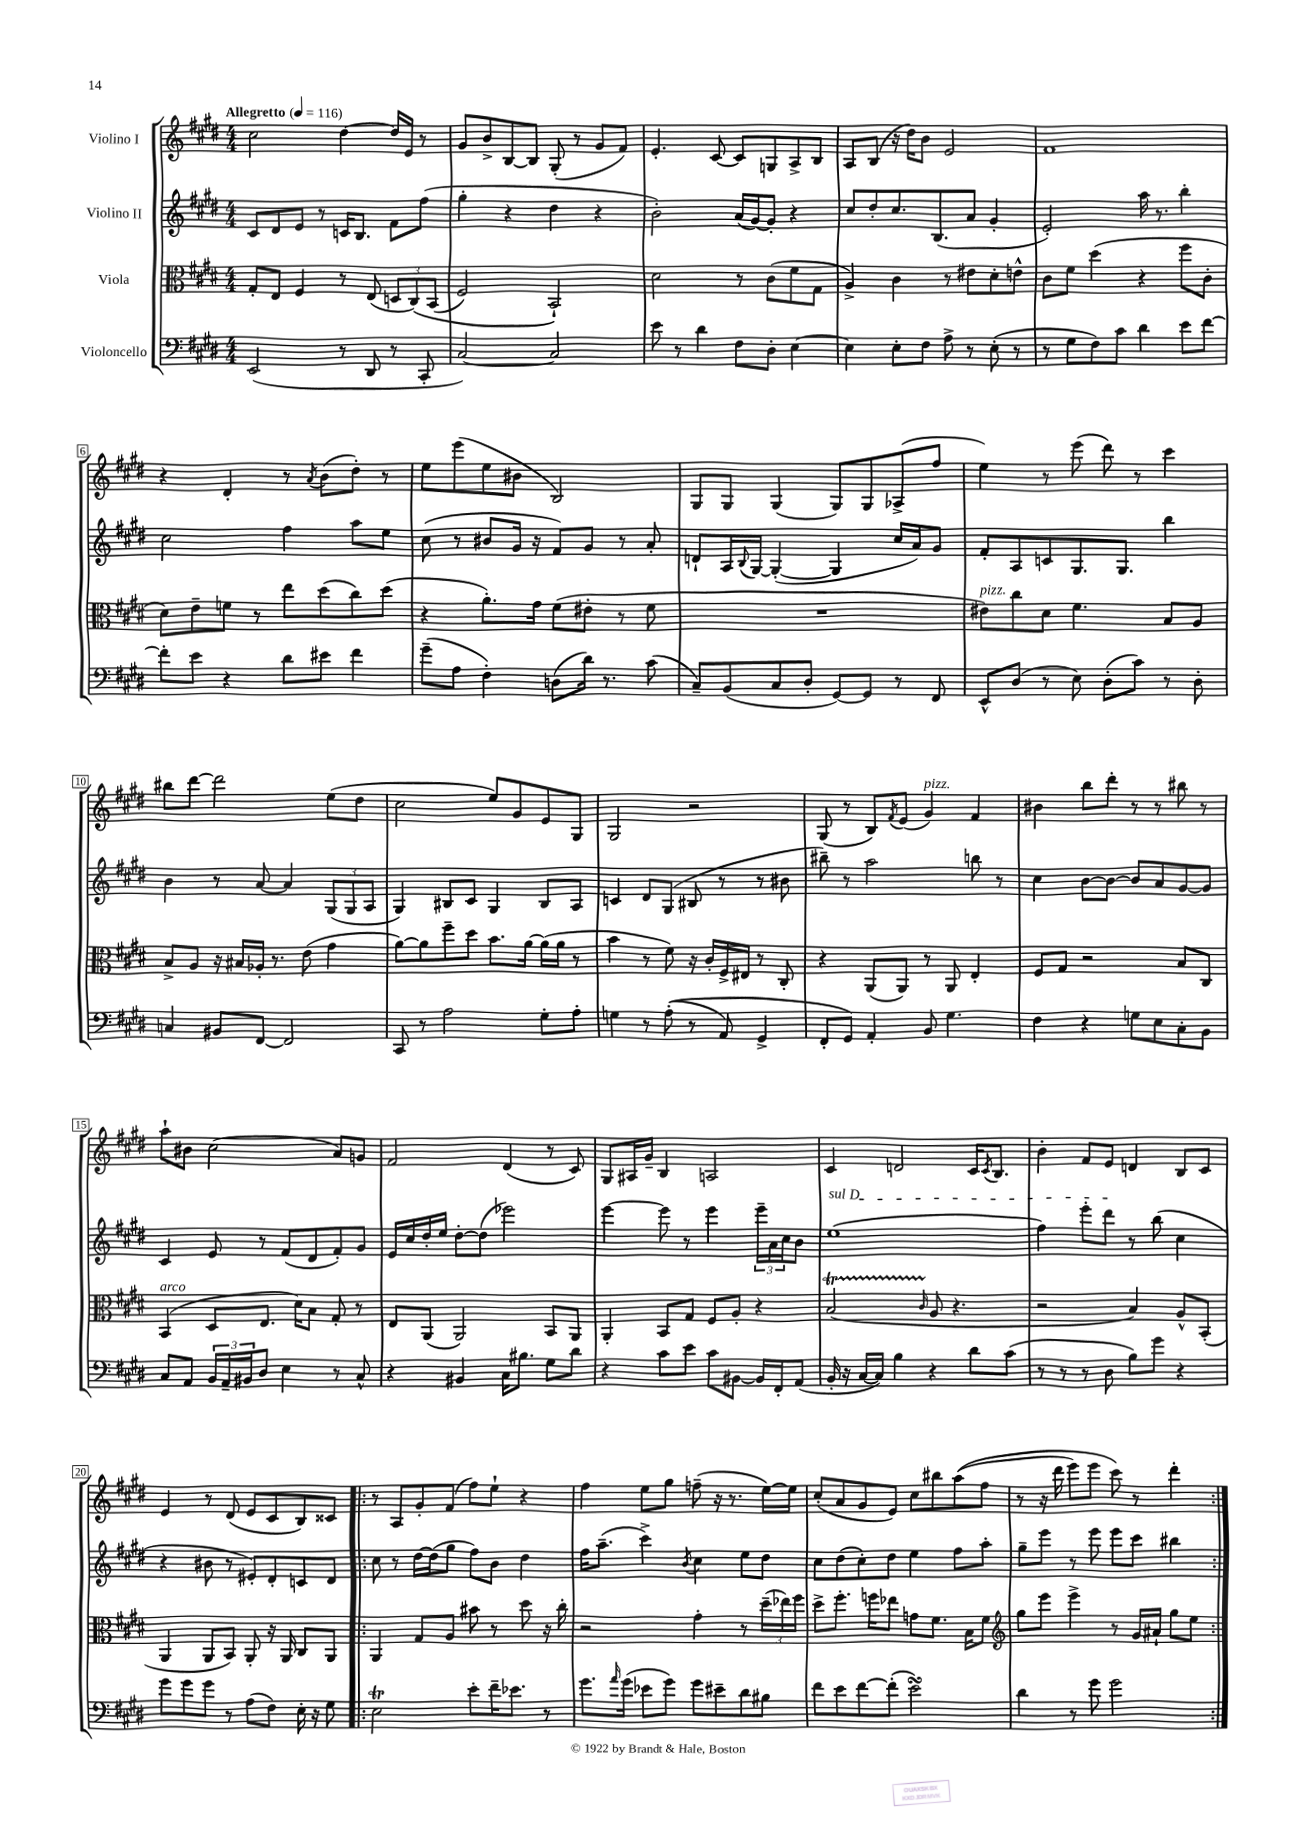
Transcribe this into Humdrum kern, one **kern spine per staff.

**kern	**kern	**kern	**kern
*staff4	*staff3	*staff2	*staff1
*clefF4	*clefC3	*clefG2	*clefG2
*k[f#c#g#d#]	*k[f#c#g#d#]	*k[f#c#g#d#]	*k[f#c#g#d#]
*M4/4	*M4/4	*M4/4	*M4/4
*MM116	*MM116	*MM116	*MM116
(2EE	8G#'	8c#	2cc#
.	8E	8d#	.
.	4F#	8e	.
.	.	8r	.
8r	8r	16c	[4dd#
.	.	8.B	.
8DD#	(8E	.	.
8r	12D	8f#	16dd#]
.	.	.	16e
.	&(12C#)	.	.
8CC#'	.	(8ff#	8r
.	(12BB	.	.
=	=	=	=
[2C#)	2F#)	4gg#'	8g#
.	.	.	8b^
.	.	4r	[8B
.	.	.	8B]
2C#]	2BB`&)	4dd#	(8G#'
.	.	.	8r
.	.	4r	8g#
.	.	.	8f#)
=	=	=	=
8e	2d#	2b')	4.e'
8r	.	.	.
4d#	.	.	.
.	.	.	[8c#
8F#	8r	(16a	8c#]
.	.	[16g#)	.
8D#'	(8c#	8g#']	8G
[4E	8f#	4r	8A^
.	8G#	.	8B
=	=	=	=
4E]	4A^)	8cc#	8A
.	.	8dd#'	(8B
8E'	4c#	8.cc#	16r
.	.	.	16dd#)
8F#	.	.	8b
.	.	(8.B	.
8A^	8r	.	2e
8r	8e#	8a	.
(8E'	8d#'	4g#'	.
8r	8e^^	.	.
=	=	=	=
8r	8c#	2e')	1f#
8G#	8f#	.	.
8F#)	(4dd#	.	.
8c#	.	.	.
4d#	4r	16aa	.
.	.	8.r	.
8e	8ff#	4bb'	.
[8f#	8c#'	.	.
=	=	=	=
8f#']	8d#)	2cc#	4r
8e	8e~	.	.
4r	8f	.	4d#'
.	8r	.	.
8d#	8ee	4ff#	8r
.	.	.	8qa
8e#	(8dd#	.	(8b
4f#	8cc#)	8aa	8dd#')
.	(8dd#	8ee	8r
=	=	=	=
(8g#~	4r	(8cc#	8ee
8A	.	8r	(8eee
4F#')	8.a')	8b#	8ee
.	.	16g#	8b#
.	16g#	16r	.
(8D	(8f#	8f#)	2B)
16d#)	8e#'	8g#	.
8.r	.	.	.
.	8r	8r	.
(8c#	8f#	8a'	.
=	=	=	=
8C#~)	1r	8d`	8G#
(8BB	.	16A	8G#
.	.	8qqB	.
.	.	[16G#	.
8C#	.	(4G#'_	(4G#
8D#'	.	.	.
[8GG#)	.	4G#]	8G#)
8GG#]	.	.	8G#
8r	.	16cc#	(8A-^
.	.	16a)	.
8FF#	.	8g#	8ff#
=	=	=	=
8EE^^	8e#)	8f#'	4ee)
(8D#	8cc#	8A	.
8r	8d#	8c	8r
8E)	4.f#	8.G#	(8eee
(8D#'	.	.	8ddd#)
.	.	8.G#	.
8c#)	.	.	8r
8r	8B	4bb	4ccc#
8D#'	8A	.	.
=	=	=	=
4C	8B^	4b	8bb#
.	8A	.	[8ddd#
8BB#	16r	8r	2ddd#]
.	16B#	.	.
[8FF#	16A-'	[8a	.
.	8.r	.	.
2FF#]	.	4a]	.
.	(8e	.	.
.	4g#	(12G#	(8ee
.	.	12G#	.
.	.	.	8dd#
.	.	12A	.
=	=	=	=
8CC#	[8a)	4G#)	2cc#
8r	8a]	.	.
2A	8ff#~	8B#	.
.	8dd#	8c#	.
.	8.b	4G#	8ee)
.	.	.	8g#
.	[16a	.	.
8G#'	(16a]	8B#	8e
.	16a	.	.
8A'	8r	8A	8G#
=	=	=	=
4G	4b	4c	2G#
8r	8r	8d#	.
&((8A'	8f#)	(8G#	.
8r	16r	8B#	2r
.	16c#'	.	.
8AA)	16F#^	8r	.
.	16E#	.	.
4GG#^	8r	8r	.
.	8C#'	8b#	.
=	=	=	=
8FF#'	4r	8bb#~)	(8G#
8GG#&)	.	8r	8r
4AA'	(8AA	2aa	8B)
.	.	.	8qf#
.	8AA)	.	(8e
8BB	8r	.	4g#)
4.G#	8AA	.	.
.	4E'	8bb	4f#
.	.	8r	.
=	=	=	=
4F#	8F#	4cc#	4b#
.	8G#	.	.
4r	2r	[8b	8bb
.	.	8b_	8ddd#'
8G	.	8b]	8r
8E	.	8a	8r
8C#'	8B	[8g#	8bb#
8BB	8C#	8g#]	8r
=	=	=	=
8C#	(4BB	4c#	8aa`
8AA	.	.	8b#
24BB	8D#	8e	(2cc#
24AA~	.	.	.
24BB#	.	.	.
8D#	8.E	8r	.
4E	.	(8f#	.
.	16d#)	.	.
.	8B	8d#	.
8r	8G#'	8f#')	8a)
8C#^^	8r	8g#	8g
=	=	=	=
4r	8E	16e	2f#
.	.	16cc#	.
.	(8AA	16dd#'	.
.	.	16ee	.
4BB#	2AA)	[8dd#'	.
.	.	(8dd#]	.
16C#	.	2eee-)	(4d#
8.B#	.	.	.
8G#	8BB	.	8r
8d#	8AA	.	8c#)
=	=	=	=
4r	4AA'	[4eee	8G#
.	.	.	16A#
.	.	.	16g#~
8c#	8BB	8eee]	4B
8e	8G#	8r	.
8c#	8F#	4eee	2A
[8BB#	8A'	.	.
16BB#]	4r	24eee~	.
.	.	24a	.
16FF#'	.	.	.
.	.	24cc#	.
(8AA	.	8b	.
=	=	=	=
16BB'	(2B	(1ee	4c#
16r	.	.	.
[16C#	.	.	.
16C#])	.	.	.
4B	.	.	2d
.	16qqc#	.	.
4r	8A	.	.
.	4.r	.	.
8d#	.	.	16c#
.	.	.	8qc#
.	.	.	8.B
(8c#	.	.	.
=	=	=	=
8r	2r	4ff#)	4b'
8r	.	.	.
8r	.	8eee'	8f#
8D#	.	8ddd#	8e
8B)	4B)	8r	4d
8g#	.	(8bb	.
4r	8A^^	4cc#	8B
.	(8BB'	.	8c#
=	=	=	=
8g#	4AA	4r	4e
8g#	.	.	.
8g#	8AA	8b#	8r
8r	8BB)	8r	(8d#
(8A	8AA'	8e#')	8e
8F#)	16r	8d#'	8c#
.	16AA	.	.
16E'	8C#	8c	8B)
16r	.	.	.
8G#	8AA	8d#	8c##
=!|:	=!|:	=!|:	=!|:
2E	4AA	8cc#	8r
.	.	8r	8A
.	8G#	[16dd#	8g#'
.	.	(16dd#]	.
.	8A	8gg#	(8f#
8e'	8b#	8ff#)	8ff#)
16f#~	8r	8b	8ee`
8.e-	.	.	.
.	8dd#	4dd#	4r
8r	16r	.	.
.	16cc#'	.	.
=	=	=	=
8.g#	2r	16ff#	4ff#
.	.	(8.aa~	.
16qqa	.	.	.
(16g#	.	.	.
8e-	.	4ccc#^)	8ee
8g#)	.	.	8gg#
.	.	8qb	.
8g#	4g#'	4cc#	(8ff~
8e#~	.	.	16r
.	.	.	8.r
8d#	8r	8ee	.
8B#	(24dd#~	8dd#	[16ee)
.	24ee-)	.	.
.	.	.	16ee]
.	24ff#	.	.
=	=	=	=
8f#	8dd#^	8cc#	(8cc#'
8e	8.ff#'	(8dd#	8a
[8f#	.	8cc#')	8g#
.	16ff	.	.
(8f#']	8ee-	8dd#	8e)
2e)	8g	4ee	8cc#
.	8.f#	.	8bb#
.	.	8ff#	&((8aa
.	16B	.	.
.	8f#	8aa'	8ff#
=	=	=	=
*	*clefG2	*	*
4d#	8gg#	8gg#~	8r
.	8eee	8eee	16r
.	.	.	16ddd#
8r	4eee^	8r	8eee)
8g#	.	8eee	8eee
2g#	8r	8eee	8ccc#&)
.	16g#	8ccc#	8r
.	16a#`	.	.
.	8gg#	4bb#	4ddd#'
.	8ee	.	.
==:|!	==:|!	==:|!	==:|!
*-	*-	*-	*-
